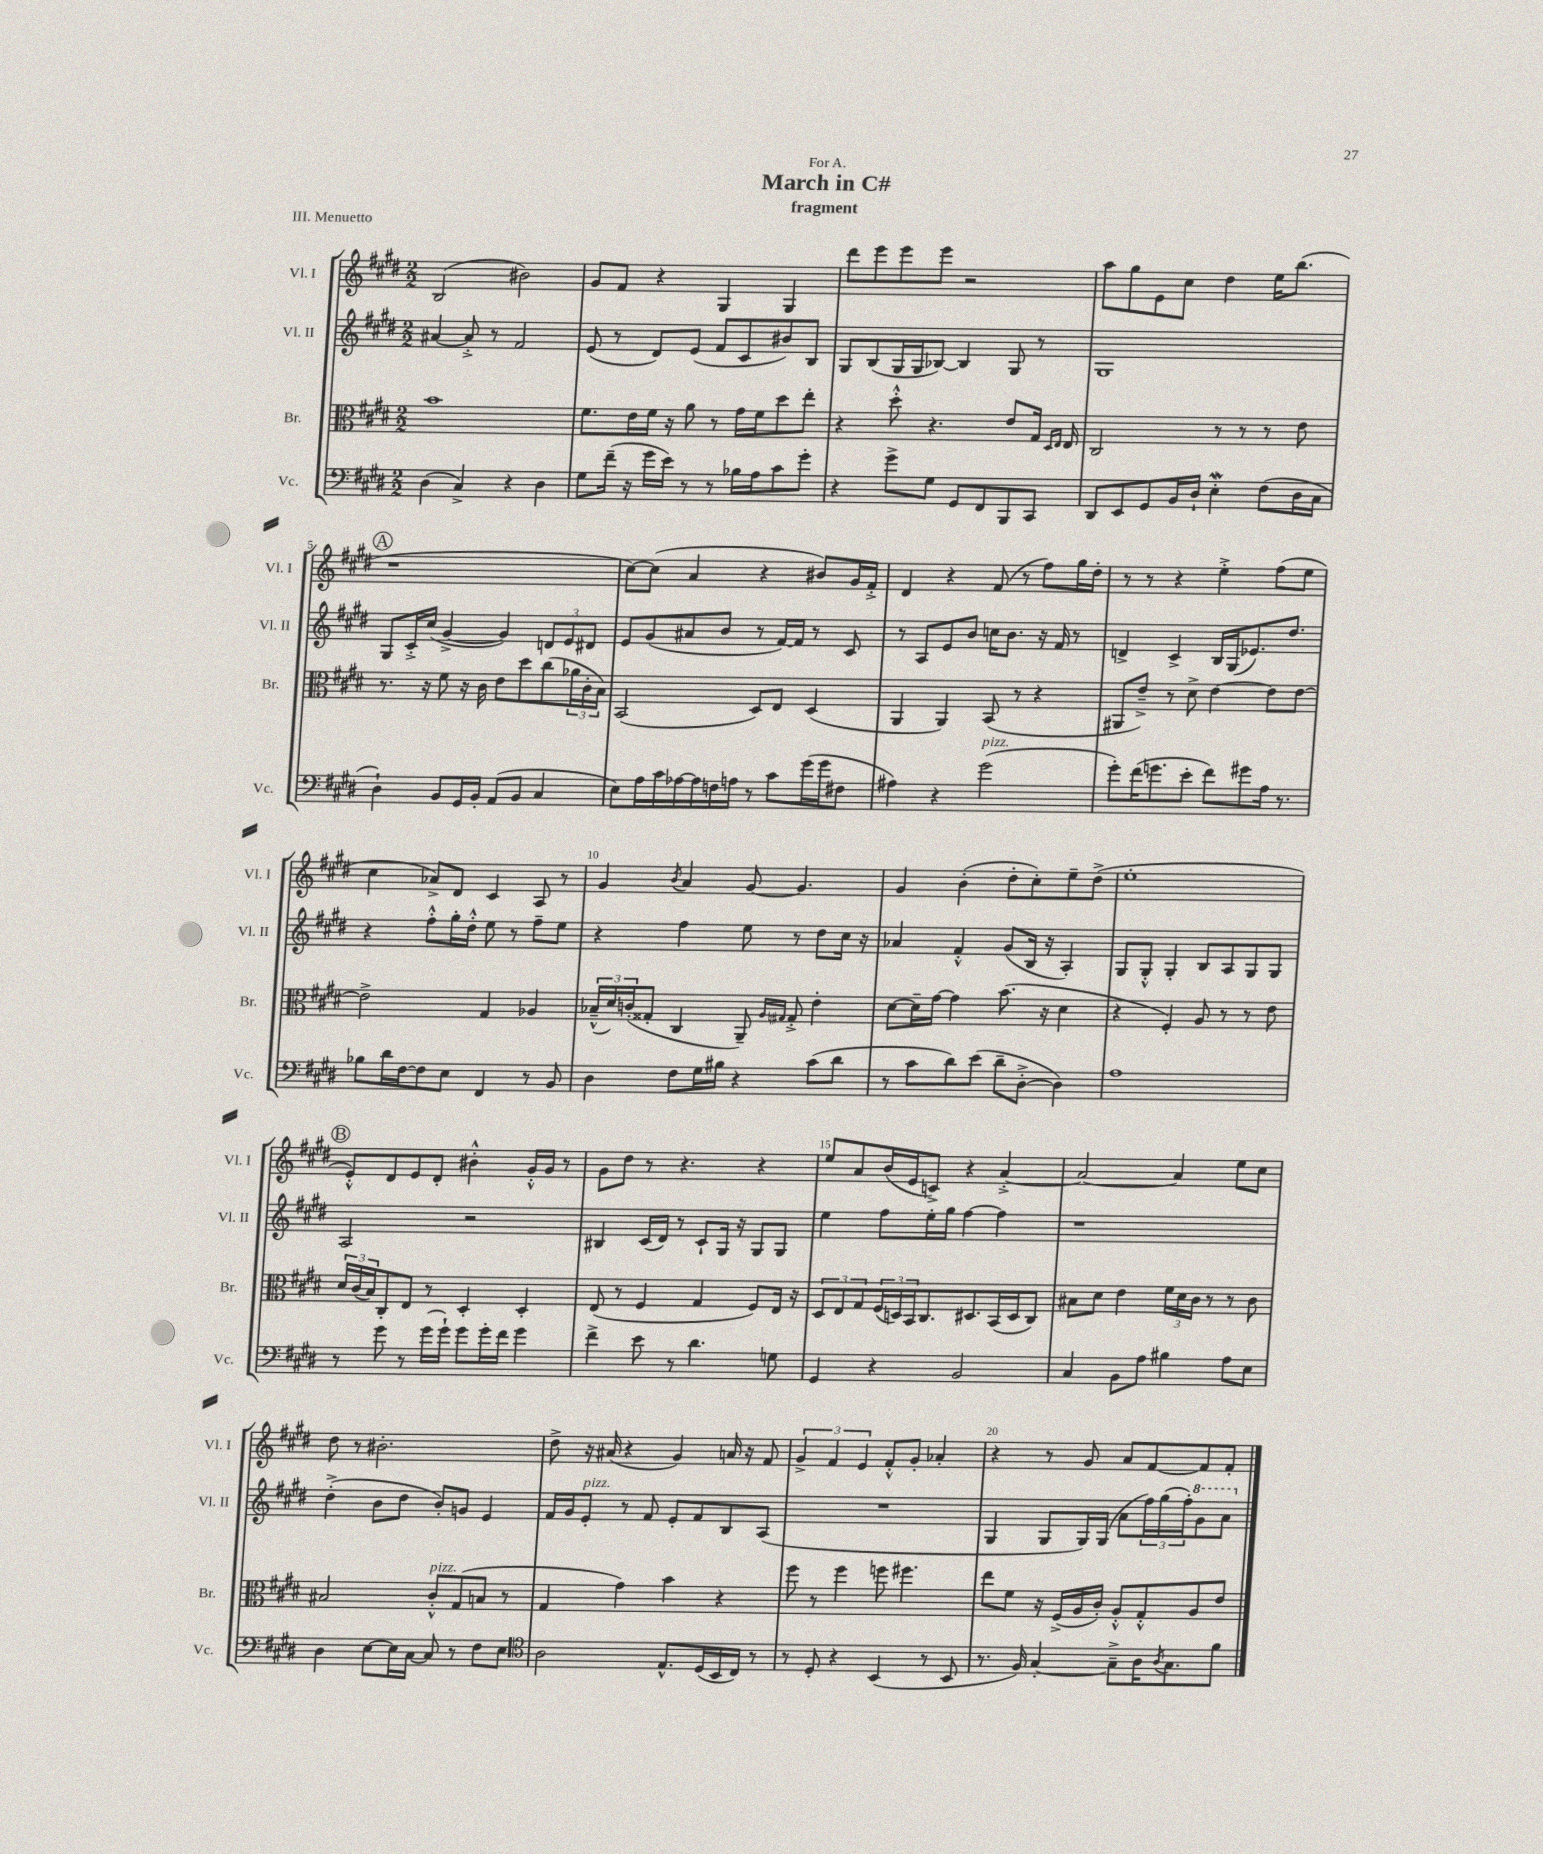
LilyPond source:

\header { title = "March in C#" subtitle = "fragment" dedication = "For A." piece = "III. Menuetto" }
<<
\new StaffGroup <<
\new Staff = "s0" \with { instrumentName = "Vl. I" shortInstrumentName = "Vl. I" } {
    \clef treble \key e \major \numericTimeSignature \time 2/2
    b2( bis'2) |
    gis'8 fis'8 r4 gis4 gis4 |
    dis'''8 e'''8 e'''8 e'''8 r2 |
    a''8 gis''8 e'8 cis''8 dis''4 e''16 b''8.( |
    \mark \markup { \circle "A" } r1 |
    cis''8~) cis''8( a'4 r4 bis'8) gis'16 fis'16-.-> |
    dis'4 r4 fis'8( r8 fis''8) gis''16 dis''16-. |
    r8 r8 r4 e''4-.-> fis''8( e''8 |
    cis''4 aes'8->) dis'8 cis'4 a8 r8 |
    gis'4 \acciaccatura { b'8 } a'4 gis'8~ gis'4. |
    gis'4 b'4-.( dis''8-. cis''8-.) e''8-- dis''8->( |
    e''1-. |
    \mark \markup { \circle "B" } e'8-.-^) dis'8 e'8 dis'8-. bis'4-.-^ gis'16-.-^ gis'16 r8 |
    gis'8 dis''8 r8 r4. r4 |
    e''8 a'8 b'16( e'16 c'8->) r4 a'4~-.-> |
    a'2~ a'4 e''8 cis''8 |
    dis''8 r8 bis'2.-. |
    dis''8-> r16 ais'16( r4 gis'4) a'16 r16 fis'8 |
    \tuplet 3/2 { gis'4-> fis'4 e'4 } fis'8-.-^ gis'8-. aes'4-. |
    r4 r8 gis'8 a'8 fis'8~ fis'8 fis'8-. \bar "|." |
}
\new Staff = "s1" \with { instrumentName = "Vl. II" shortInstrumentName = "Vl. II" } {
    \clef treble \key e \major \numericTimeSignature \time 2/2
    ais'4~ ais'8-.-> r8 fis'2 |
    e'8( r8 dis'8) e'8( fis'8 cis'8 bis'8) b8 |
    gis8 b8( gis16 gis16 bes8~) bes4 gis8 r8 |
    gis1 |
    \mark \markup { \circle "A" } gis8 cis'16-.-> cis''16( gis'4~-> gis'4) \tuplet 3/2 { d'8 e'8 dis'8 } |
    e'8 gis'8( ais'8 b'8 r8 fis'16~) fis'16 r8 cis'8 |
    r8 a8 e'8 b'8 c''16 b'8. r16 fis'16 r8 |
    d'4-> cis'4-> b16 gis16( ees'8.) dis''8. |
    r4 fis''8-.-^ gis''16-. dis''16-.-^ e''8 r8 fis''8-- e''8 |
    r4 fis''4 e''8 r8 dis''8 cis''16 r16 |
    aes'4 fis'4-.-^ gis'8( b16 r16 a4-.) |
    gis8 gis8-.-^ gis4-. b8 a8 gis8 gis8 |
    \mark \markup { \circle "B" } a2 r2 |
    bis4 cis'16( dis'16) r8 cis'8-! gis16 r16 gis8 gis8 |
    e''4 fis''8 e''16-. gis''16 fis''4~ fis''4 |
    r1 |
    dis''4-.->( b'8 dis''8 b'8-.) g'8 e'4 |
    fis'16 gis'16 e'8-.^\markup { \italic "pizz." } r8 fis'8 e'8-. fis'8 b8 a8( |
    R1 |
    gis4 gis8 gis16) gis16( a'8 \tuplet 3/2 { fis''16) gis''16( fis''16-.) } \ottava #1 gis''8 a''8 \ottava #0 \bar "|." |
}
\new Staff = "s2" \with { instrumentName = "Br." shortInstrumentName = "Br." } {
    \clef alto \key e \major \numericTimeSignature \time 2/2
    b'1 |
    fis'8. e'16 fis'16 r16 a'8 r8 gis'16 fis'16 dis''8 e''8-. |
    r4 dis''8-.-^ r4. e'8 gis16 \grace { dis16 e16 } e16 |
    cis2 r8 r8 r8 e'8 |
    \mark \markup { \circle "A" } r8. r16 fis'8 r16 cis'16 e'8 dis''8 cis''8( \tuplet 3/2 { aes'16 cis'16-. b16) } |
    b,2( dis8) e8 dis4( |
    a,4 a,4) b,8( r8 r4 |
    ais,8 e'8--->) r8 dis'8-> e'4~ e'8 e'8~ |
    e'2-> gis4 aes4 |
    \tuplet 3/2 { bes16---^( dis'16) c'16-.( } gisis8-. cis4 a,8--) \grace { a16 gis16 } gis8-.-> e'4-. |
    dis'8~ dis'16-- gis'16~ gis'4 b'8.( r16 dis'4 |
    r4 fis4-.) a8 r8 r8 e'8 |
    \mark \markup { \circle "B" } \tuplet 3/2 { dis'16 cis'16( b16) } cis8-. e8 r8 dis4-. dis4-. |
    e8( r8 fis4 gis4 fis8) e16 r16 |
    \tuplet 3/2 { dis8 e8 gis8 } \tuplet 3/2 { fis16( d16) b,16 } cis8. dis8. b,16( dis16 cis8) |
    bis8 dis'8 e'4 \tuplet 3/2 { fis'16 dis'16 cis'16 } r8 r8 cis'8 |
    bis2 cis'8-.-^^\markup { \italic "pizz." } gis8( b8 r8 |
    gis4 gis'4) b'4 r4 |
    fis''8 r8 fis''4 f''8 fis''4. |
    e''8 fis'8 r16 fis16->( a16 cis'16-.) a8-.-^ gis8-.-^ a8 e'8 \bar "|." |
}
\new Staff = "s3" \with { instrumentName = "Vc." shortInstrumentName = "Vc." } {
    \clef bass \key e \major \numericTimeSignature \time 2/2
    dis4( cis4->) r4 dis4 |
    gis8 fis'16--( r16 gis'16 e'16) r8 r8 bes16 a16 cis'8 gis'8-. |
    r4 gis'8-> gis8 gis,8 fis,8 b,,8 cis,8 |
    dis,8 e,8 gis,8 b,16 dis16-! e4-.\mordent fis8( dis16 cis16 |
    \mark \markup { \circle "A" } dis4-!) b,8 gis,16 b,16-. a,8( b,8 cis4 |
    e8) a16 cis'16 aes16~ aes16 f16 a16 r8 cis'8 gis'16( gis'16 fis8 |
    ais4) r4 gis'2^\markup { \italic "pizz." }( |
    gis'8-.) fis'16( g'8. e'8-. fis'8) gis'8 a16 r8. |
    bes8 dis'16 fis16~ fis8 e8 fis,4 r8 b,8 |
    dis4 fis8 gis16 bis16 r4 cis'8( dis'8 |
    r8 cis'8 dis'8) e'8( dis'8-- dis8~-.-> dis4) |
    a1 |
    \mark \markup { \circle "B" } r8 gis'8 r8 gis'16( gis'16-!) gis'8 gis'16-. fis'16 gis'4 |
    fis'4-> e'8 r8 dis'4. g8 |
    gis,4 r4 b,2 |
    cis4 b,8 a8 bis4 a8 e8 |
    dis4 e8~ e16 cis16~ cis8 r8 fis8 e8 |
    \clef tenor a2 e8.-^ dis16( b,16 cis16) r8 |
    r8 dis8-. r4 b,4( r8 b,8 |
    r8. fis16) gis4~-. gis8---> a16 \acciaccatura { a8 } gis8. fis'8 \bar "|." |
}
>>
>>
\layout { \context { \Score \override BarNumber.break-visibility = ##(#f #t #t) barNumberVisibility = #(every-nth-bar-number-visible 5) } }
